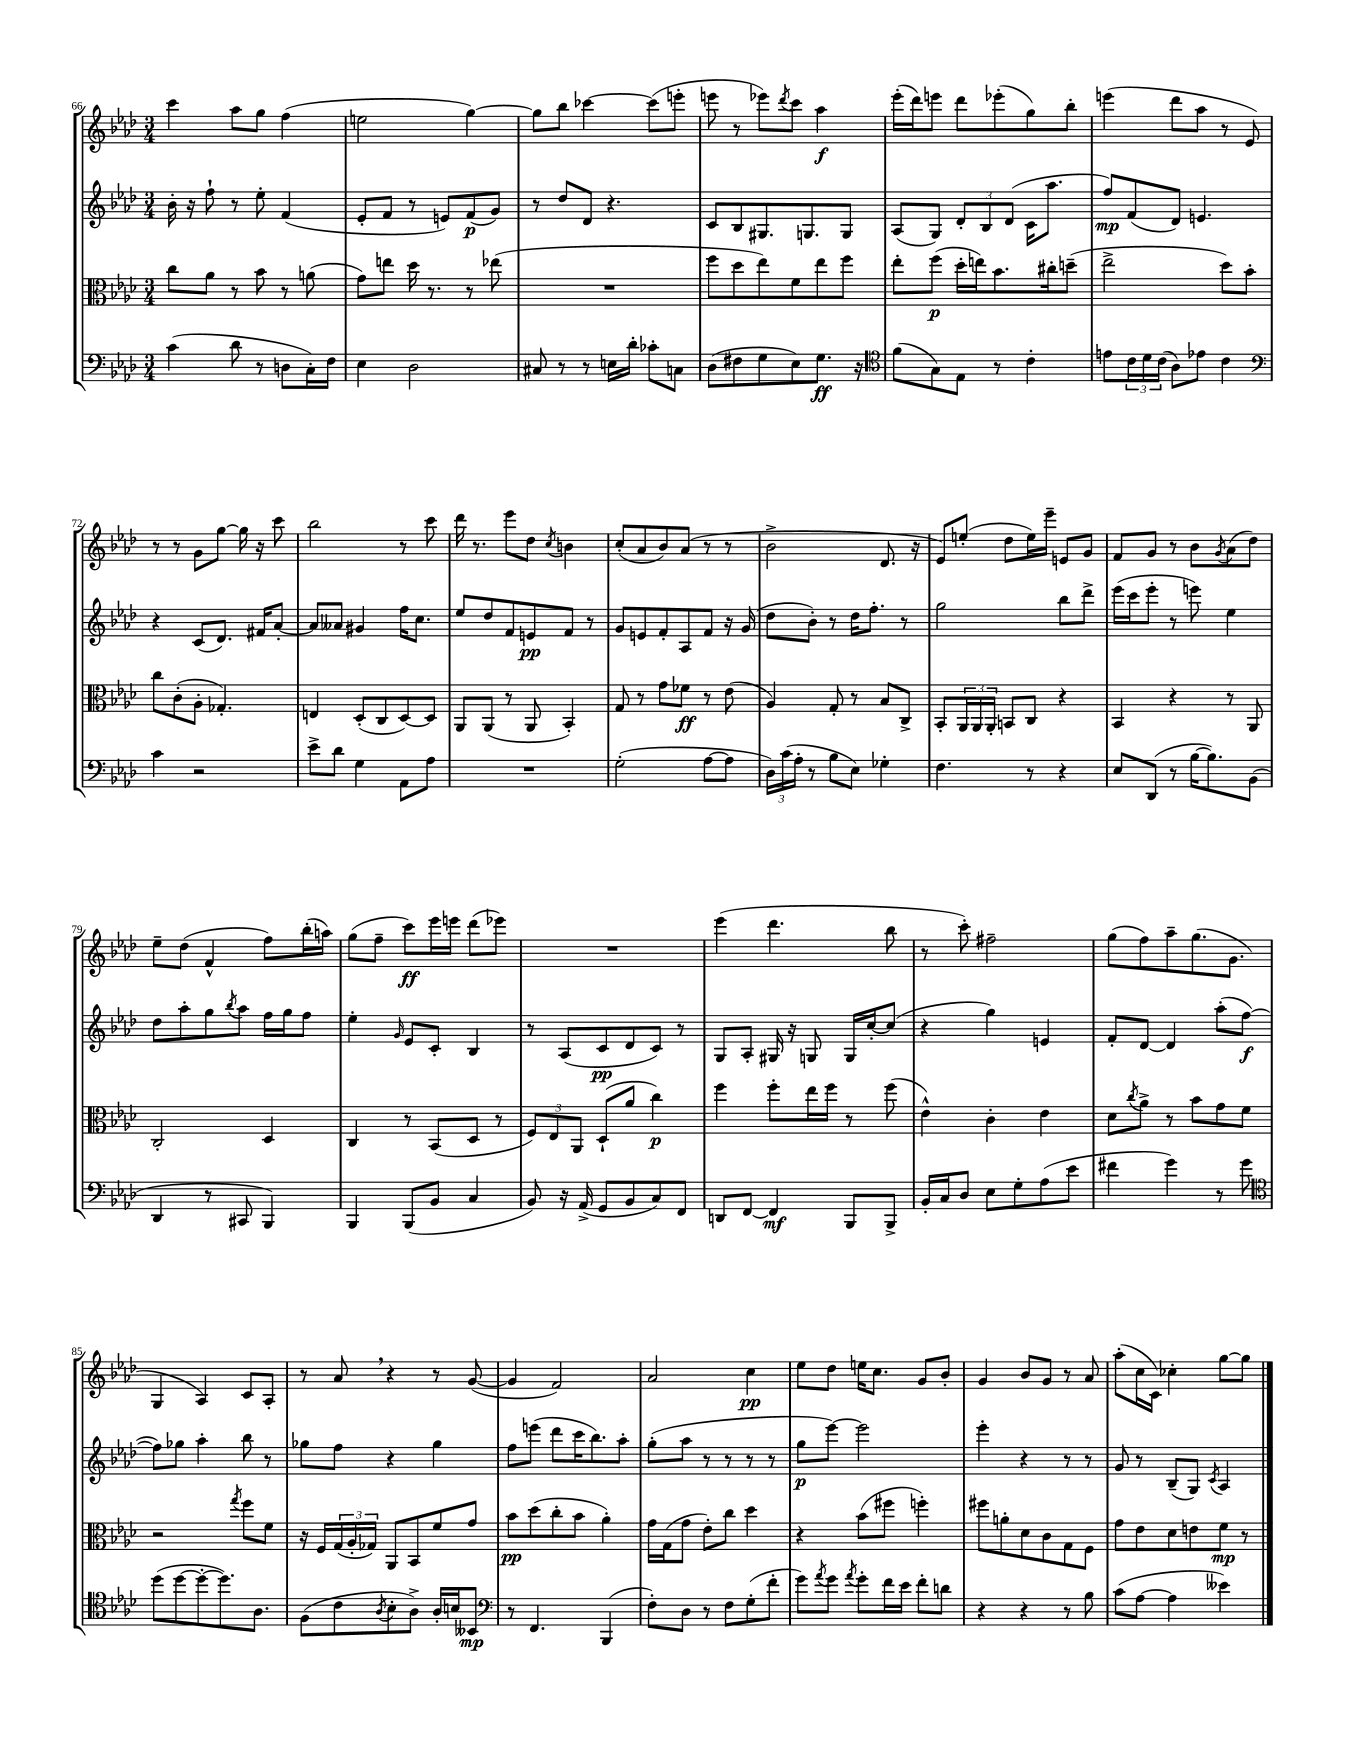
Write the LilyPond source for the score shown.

<<
\new StaffGroup <<
\new Staff = "s0" {
    \clef treble \key aes \major \numericTimeSignature \time 3/4
    c'''4 aes''8 g''8 f''4( |
    e''2 g''4~) |
    g''8 bes''8 ces'''4~ ces'''8( e'''8-. |
    e'''8 r8 ees'''8) \acciaccatura { des'''8 } c'''8 aes''4\f |
    ees'''16-.( des'''16) e'''8 des'''8 ees'''8-.( g''8) bes''8-. |
    e'''4( des'''8 aes''8 r8 ees'8) |
    r8 r8 g'8 g''8~ g''16 r16 c'''8 |
    bes''2 r8 c'''8 |
    des'''16 r8. ees'''8 des''8 \acciaccatura { c''8 } b'4 |
    c''8-.( aes'8 bes'8) aes'8( r8 r8 |
    bes'2-> des'8. r16 |
    ees'8) e''8-.( des''8 e''16) ees'''16-- e'8 g'8 |
    f'8 g'8 r8 bes'8 \acciaccatura { g'8 } aes'8( des''8) |
    ees''8-- des''8( f'4-^ f''8) bes''16-.( a''16) |
    g''8( f''8-- c'''8\ff) ees'''16 e'''16 des'''8( ees'''8) |
    R2. |
    ees'''4( des'''4. bes''8 |
    r8 c'''8-.) fis''2-- |
    g''8( f''8) aes''8-- g''8.( g'8. |
    g4 aes4) c'8 aes8-. |
    r8 aes'8 \breathe r4 r8 g'8~( |
    g'4 f'2) |
    aes'2 c''4\pp |
    ees''8 des''8 e''16 c''8. g'8 bes'8-. |
    g'4 bes'8 g'8 r8 aes'8 |
    aes''8-.( c''16 c'16) ces''4-. g''8~ g''8 \bar "|." |
}
\new Staff = "s1" {
    \clef treble \key aes \major \numericTimeSignature \time 3/4
    bes'16-. r16 f''8-! r8 ees''8-. f'4( |
    ees'8-. f'8 r8 e'8) f'8\p( g'8) |
    r8 des''8 des'8 r4. |
    c'8 bes8 gis8. g8. g8 |
    aes8( g8) \tuplet 3/2 { des'8-. bes8 des'8( } c'16 aes''8. |
    f''8\mp) f'8( des'8) e'4. |
    r4 c'8( des'8.) fis'16 aes'8~-. |
    aes'8 aeses'8 gis'4 f''16 c''8. |
    ees''8 des''8 f'8 e'8\pp f'8 r8 |
    g'8 e'8 f'8-. aes8 f'8 r16 g'16( |
    des''8 bes'8-.) r8 des''16 f''8.-. r8 |
    g''2 bes''8 des'''8-> |
    ees'''16( c'''16 ees'''8-. r8 e'''8) ees''4 |
    des''8 aes''8-. g''8 \acciaccatura { bes''8 } aes''8 f''16 g''16 f''8 |
    ees''4-. \grace { g'16 } ees'8 c'8-. bes4 |
    r8 aes8( c'8\pp des'8 c'8) r8 |
    g8 aes8-. gis16 r16 g8 g16 c''16~-. c''8( |
    r4 g''4) e'4 |
    f'8-. des'8~ des'4 aes''8-.( f''8~\f |
    f''8) ges''8 aes''4-. bes''8 r8 |
    ges''8 f''8 r4 ges''4 |
    f''8 e'''8( des'''8 c'''16 bes''8.) aes''8-. |
    g''8-.( aes''8 r8 r8 r8 r8 |
    g''8\p ees'''8~) ees'''2 |
    ees'''4-. r4 r8 r8 |
    g'8 r8 bes8--( g8) \acciaccatura { c'8 } aes4 \bar "|." |
}
\new Staff = "s2" {
    \clef alto \key aes \major \numericTimeSignature \time 3/4
    c''8 aes'8 r8 bes'8 r8 a'8( |
    g'8) e''8 des''16 r8. r8 ees''8( |
    R2. |
    f''8 des''8 ees''8) f'8 ees''8 f''8 |
    ees''8-. f''8\p( des''16-. e''16) bes'8. cis''16-. d''8--( |
    ees''2-> des''8) bes'8-. |
    c''8 c'8-.( aes8-. ges4.-.) |
    e4 des8-.( c8 des8~) des8 |
    aes,8 aes,8( r8 aes,8 bes,4-.) |
    g8 r8 g'8 fes'8\ff r8 ees'8( |
    aes4) g8-. r8 bes8 c8-> |
    bes,8-. \tuplet 3/2 { aes,16 aes,16 aes,16-. } b,8 c8 r4 |
    bes,4 r4 r8 aes,8 |
    c2-. des4 |
    c4 r8 bes,8( des8 r8 |
    \tuplet 3/2 { f8) ees8 aes,8 } des8-!( aes'8 c''4\p) |
    f''4 f''8-. ees''16 f''16 r8 f''8( |
    ees'4-^) c'4-. ees'4 |
    des'8 \acciaccatura { c''8 } aes'8-> r8 bes'8 g'8 f'8 |
    r2 \acciaccatura { g''8 } f''8 f'8 |
    r16 f16 \tuplet 3/2 { g16( aes16-. ges16) } aes,8 bes,8 f'8 g'8 |
    bes'8\pp des''8( c''8-. bes'8 aes'4-.) |
    g'16 g16( g'8 ees'8-.) c''8 des''4 |
    r4 bes'8( fis''8 f''4-.) |
    fis''8 a'8-. des'8 c'8 g8 f8 |
    g'8 ees'8 des'8 e'8 f'8\mp r8 \bar "|." |
}
\new Staff = "s3" {
    \clef bass \key aes \major \numericTimeSignature \time 3/4
    c'4( des'8 r8 d8 c16-.) f16 |
    ees4 des2 |
    cis8 r8 r8 e16 des'16-. ces'8-. c8 |
    des8( fis8 g8 ees8) g8.\ff r16 |
    \clef tenor f'8( g8) ees8 r8 c'4-. |
    e'8 \tuplet 3/2 { c'16 des'16 c'16( } aes8) ees'8 c'4 |
    \clef bass c'4 r2 |
    ees'8-> des'8 g4 aes,8 aes8 |
    R2. |
    g2-.( aes8~ aes8 |
    \tuplet 3/2 { des16) c'16( aes16-. } r8 bes8 ees8) ges4-. |
    f4. r8 r4 |
    ees8 des,8( r8 bes16~ bes8.) bes,8( |
    des,4 r8 cis,8 bes,,4) |
    bes,,4 bes,,8( bes,8 c4 |
    bes,8) r16 aes,16->( g,8 bes,8 c8) f,8 |
    d,8 f,8~ f,4\mf bes,,8 bes,,8-> |
    bes,16-. c16 des8 ees8 g8-. aes8( ees'8 |
    fis'4 g'4) r8 g'8 |
    \clef tenor des''8( des''8~ des''8~-. des''8.) aes8. |
    f8( c'8 \acciaccatura { aes8 } bes8-. aes8->) aes16-. b16 beses,8\mp |
    \clef bass r8 f,4. bes,,4( |
    f8-.) des8 r8 f8 g8-.( f'8-. |
    g'8) \acciaccatura { aes'8 } g'8 \acciaccatura { aes'8 } g'8-. f'16 ees'16 f'8-. d'8 |
    r4 r4 r8 bes8 |
    c'8( aes8~ aes4 eeses'4) \bar "|." |
}
>>
>>
\layout { \context { \Score currentBarNumber = #66 } }
